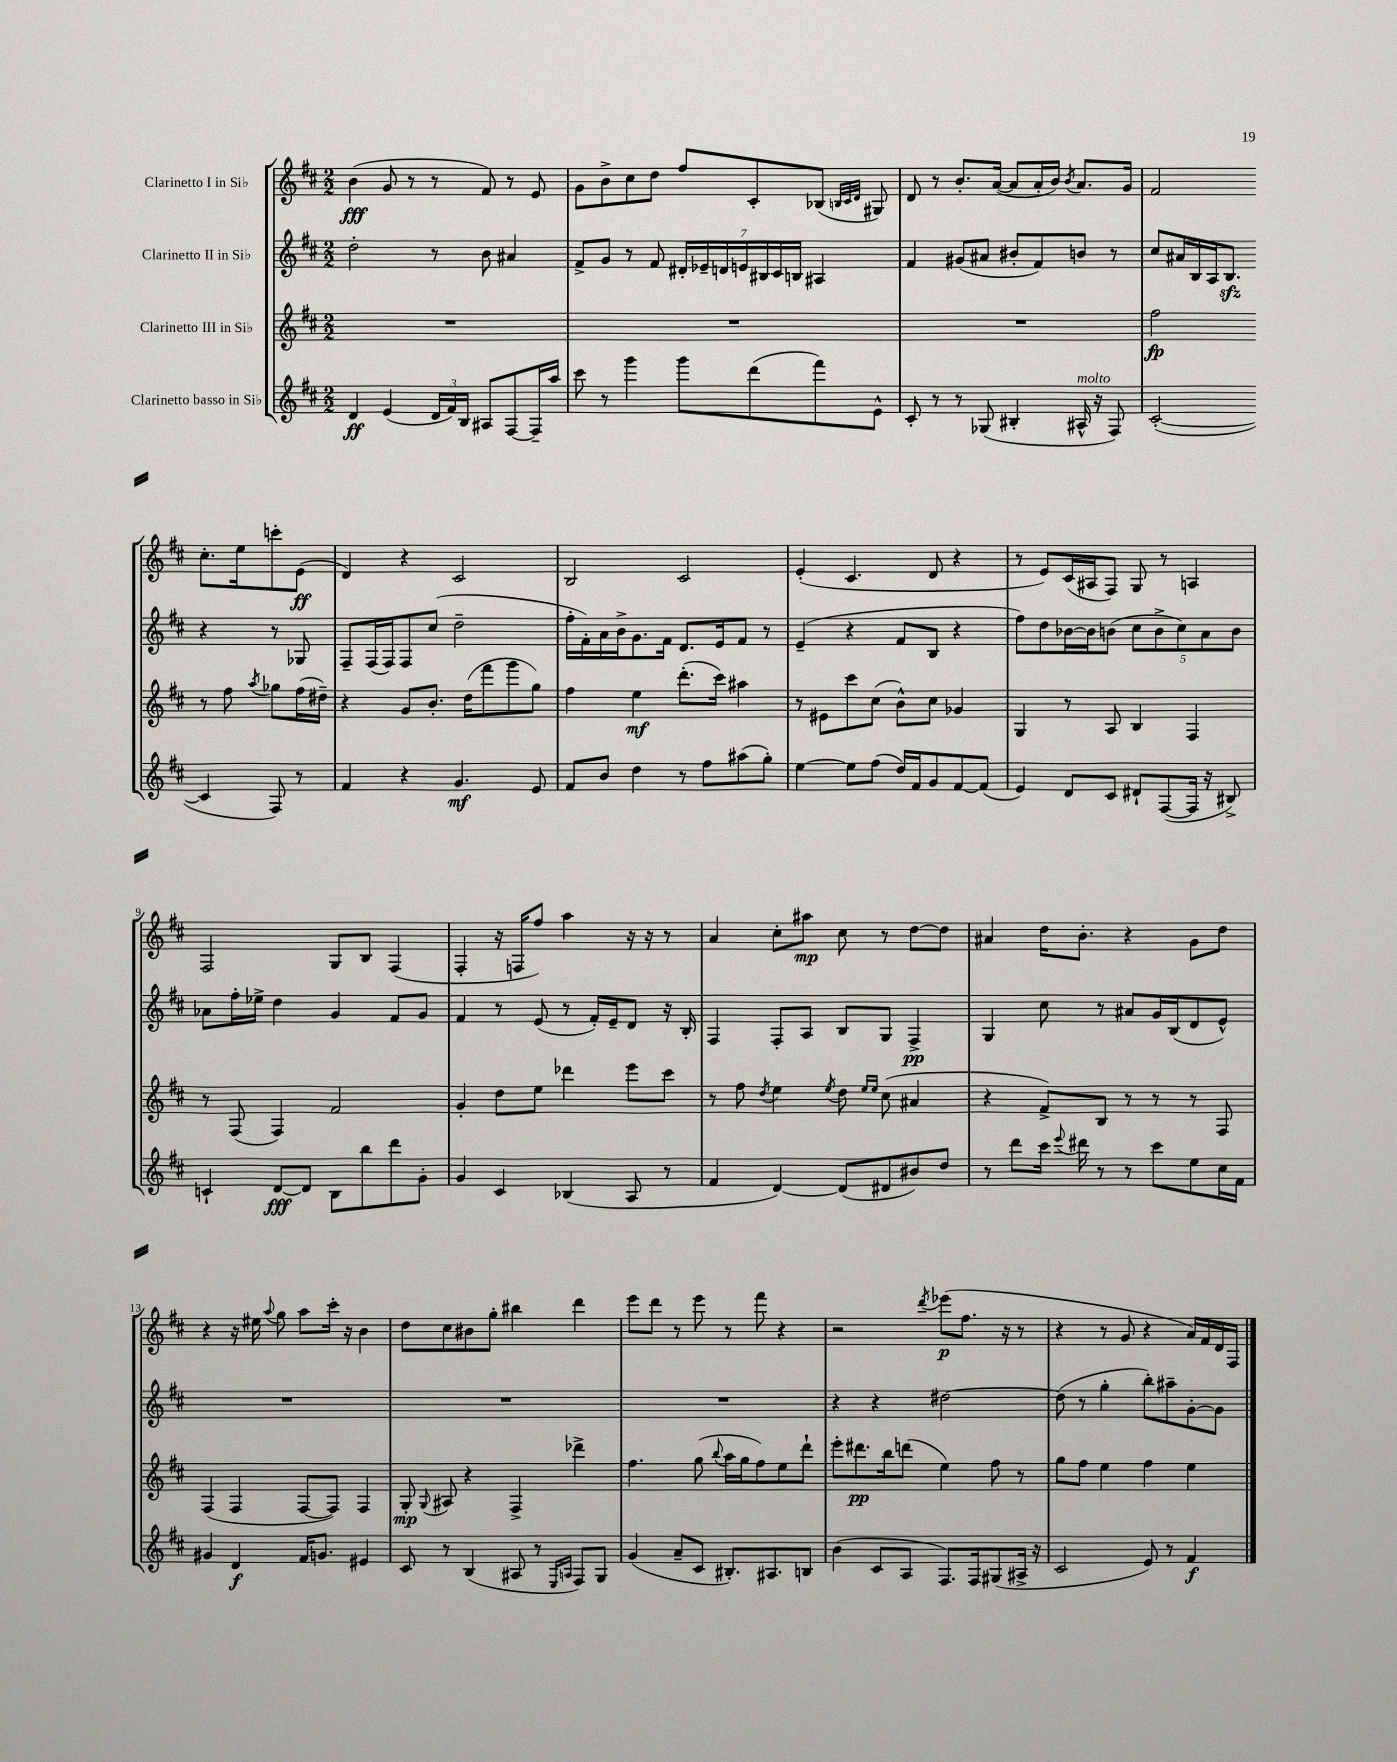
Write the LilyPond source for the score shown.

<<
\new StaffGroup <<
\new Staff = "s0" \with { instrumentName = "Clarinetto I in Sib" } {
    \clef treble \key d \major \numericTimeSignature \time 2/2
    \autoBeamOff b'4\fff( g'8 r8 r8 fis'8) r8 e'8 |
    g'8[ b'8-> cis''8 d''8] fis''8[ cis'8-. bes8]( \grace { b32[ cis'32 d'32] } gis8) |
    d'8 r8 b'8.[-. a'16]~( a'8[ a'16-. b'16]) \acciaccatura { b'8 } a'8.[ g'16] |
    fis'2 cis''8.[-. e''16 c'''8-. e'8]\ff( |
    d'4) r4 cis'2 |
    b2 cis'2 |
    e'4-.( cis'4. d'8 r4 |
    r8 e'8[) cis'16( ais16 fis8]) g8 r8 a4 |
    fis2 g8[ b8] fis4( |
    fis4-. r16 f16[ fis''8]) a''4 r16 r16 r8 |
    a'4 cis''8[-. ais''8]\mp cis''8 r8 d''8[~ d''8] |
    ais'4 d''16[ b'8.]-. r4 g'8[ d''8] |
    r4 r16 eis''16 \appoggiatura { a''8 } g''8 a''8[ cis'''16]-. r16 b'4 |
    d''8[ cis''8 bis'8 g''8]-. bis''4 d'''4 |
    e'''8[ d'''8] r8 e'''8 r8 fis'''8 r4 |
    r2 \acciaccatura { d'''8 } ees'''8[\p( fis''8.] r16 r8 |
    r4 r8 g'8 r4 a'16[) fis'16 d'16 fis16] \bar "|." |
}
\new Staff = "s1" \with { instrumentName = "Clarinetto II in Sib" } {
    \clef treble \key d \major \numericTimeSignature \time 2/2
    \autoBeamOff d''2-. r8 b'8 ais'4 |
    fis'8[-> g'8] r8 fis'8 \tuplet 7/4 { dis'16[-. ees'16-- d'16 e'16 bis16 cis'16 b16] } ais4 |
    fis'4 gis'8[( ais'8] bis'8[-. fis'8) b'8] r8 |
    cis''8[ ais'16 b16 a16 b8.]\sfz r4 r8 ges8 |
    fis8[-- fis16( fis16) fis8 cis''8]( d''2-- |
    fis''16[-. fis'16-.) a'16 b'16-> g'8. fis'16] d'8.[ e'16 fis'8] r8 |
    e'4--( r4 fis'8[ b8] r4 |
    fis''8[) d''8 bes'16~ bes'16 b'8]( \tuplet 5/4 { cis''8[ b'8-> cis''8) a'8 b'8] } |
    aes'8[ fis''16-. ees''16]-> d''4 g'4 fis'8[ g'8] |
    fis'4 r8 e'8( r8 fis'16[-.) e'16-- d'8] r16 b16-. |
    fis4 fis8[-. a8] b8[ g8] fis4->\pp |
    g4 cis''8 r8 ais'8[ g'16 b16( d'8 e'8]-^) |
    R1 |
    R1 |
    R1 |
    r4 r4 dis''2~ |
    dis''8( r8 g''4-. b''8[-.) ais''8-- g'8~-. g'8] \bar "|." |
}
\new Staff = "s2" \with { instrumentName = "Clarinetto III in Sib" } {
    \clef treble \key d \major \numericTimeSignature \time 2/2
    \autoBeamOff R1 |
    R1 |
    R1 |
    fis''2\fp r8 fis''8 \acciaccatura { a''8 } ges''8[ fis''16( dis''16]--) |
    r4 g'8[ b'8.]-. d''16[( fis'''8 g'''8 g''8]) |
    fis''4 e''4\mf d'''8.[-.( cis'''16]) ais''4 |
    r8 eis'8[ cis'''8 cis''8]( b'8[-^) cis''8] ges'4 |
    g4 r8 a8 b4 fis4 |
    r8 fis8( fis4) fis'2 |
    g'4-. d''8[ e''8] des'''4 e'''8[ cis'''8] |
    r8 fis''8 \acciaccatura { d''8 } e''4 \acciaccatura { e''8 } d''8 \grace { e''16[ e''16] } cis''8( ais'4 |
    r4 fis'8[->) b8] r8 r8 r8 fis8 |
    fis4( fis4 fis8[~ fis8]) fis4 |
    g8-.\mp \appoggiatura { g8 } ais8 r4 fis4-> des'''4-> |
    fis''4. g''8( \appoggiatura { b''8 } a''16[ g''16 fis''8) e''8 d'''8]-! |
    e'''8[-. dis'''8.\pp b''16 d'''8]( e''4) fis''8 r8 |
    g''8[ fis''8] e''4 fis''4 e''4 \bar "|." |
}
\new Staff = "s3" \with { instrumentName = "Clarinetto basso in Sib" } {
    \clef treble \key d \major \numericTimeSignature \time 2/2
    \autoBeamOff d'4\ff e'4( \tuplet 3/2 { d'16[ fis'16) b16] } ais8[ fis8~ fis16-- a''16] |
    cis'''8 r8 g'''4 g'''8[ d'''8( fis'''8) e'8]-^ |
    cis'8-. r8 r8 ges8( bis4-. ais16-^^\markup { \italic "molto" } r16 fis8) |
    cis'2~-.( cis'4 fis8) r8 |
    fis'4 r4 g'4.\mf e'8 |
    fis'8[ b'8] d''4 r8 fis''8[ ais''8( g''8]-.) |
    e''4~ e''8[ fis''8]( d''16[) fis'16 g'8 fis'8~ fis'8]( |
    e'4) d'8[ cis'8] dis'8[-! fis8~( fis16] r16 bis8->) |
    c'4-! d'8[~\fff d'8] b8[ b''8 d'''8 g'8]-. |
    g'4 cis'4 bes4( a8 r8 |
    fis'4 d'4~) d'8[( dis'8 bis'8) d''8] |
    r8 d'''8[ cis'''16] \appoggiatura { e'''8 } dis'''16 r8 r8 cis'''8[ e''8 cis''16 fis'16] |
    gis'4 d'4\f fis'16[ g'8.] eis'4 |
    cis'8 r8 b4( ais8 r8 \grace { e16[ a16] } fis8[) g8] |
    g'4( a'8[-- cis'8] bis8.[-.) ais8. b8] |
    b'4( cis'8[ a8] fis8.[) fis16 gis8( ais16]-> r16 |
    cis'2 e'8) r8 fis'4\f \bar "|." |
}
>>
>>
